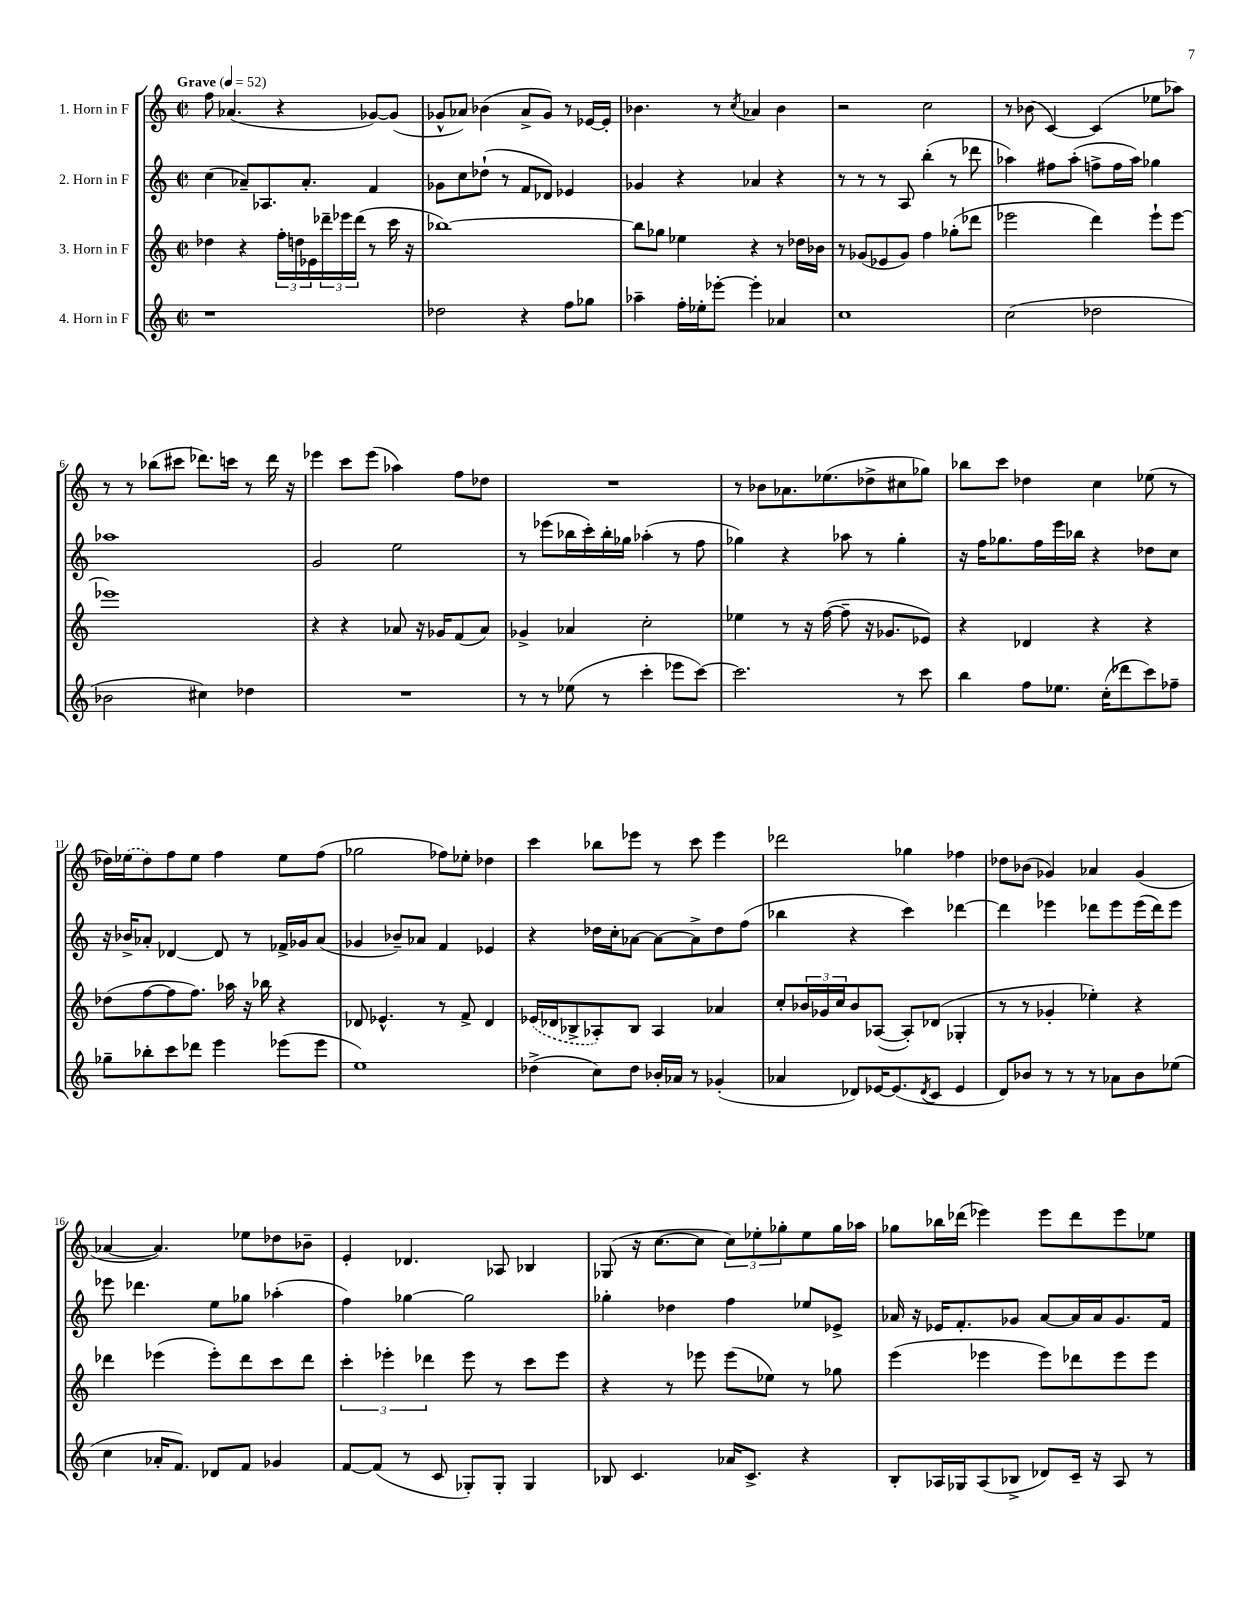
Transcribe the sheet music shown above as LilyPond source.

<<
\new StaffGroup <<
\new Staff = "s0" \with { instrumentName = "1. Horn in F" } {
    \clef treble \key c \major \defaultTimeSignature \time 2/2 \tempo "Grave" 4 = 52
    f''8 aes'4.( r4 ges'8~) ges'8( |
    ges'8-^ aes'8) bes'4( aes'8-> ges'8) r8 ees'16~ ees'16-. |
    bes'4. r8 \acciaccatura { c''8 } aes'4 bes'4 |
    r2 c''2 |
    r8 bes'8( c'4~) c'4( ees''8 aes''8) |
    r8 r8 bes''8( cis'''8 des'''8.) c'''16 r8 des'''16 r16 |
    ees'''4 c'''8 ees'''8( aes''4) f''8 des''8 |
    R1 |
    r8 bes'8 aes'8. ees''8.( des''8-> cis''8 ges''8) |
    bes''8 c'''8 des''4 c''4 ees''8( r8 |
    des''16) \once \slurDashed ees''16( des''8) f''8 ees''8 f''4 ees''8 f''8( |
    ges''2 fes''8) ees''8-. des''4 |
    c'''4 bes''8 ees'''8 r8 c'''8 ees'''4 |
    des'''2 ges''4 fes''4 |
    des''8 bes'8( ges'4) aes'4 ges'4( |
    aes'4~ aes'4.) ees''8 des''8 bes'8-- |
    e'4-. des'4. aes8 bes4 |
    ges8( r16 c''8.~ c''8 \tuplet 3/2 { c''8) ees''8-. ges''8-. } ees''8 ges''16 aes''16 |
    ges''8 bes''16 des'''16( ees'''4) ees'''8 des'''8 ees'''8 ees''8 \bar "|." |
}
\new Staff = "s1" \with { instrumentName = "2. Horn in F" } {
    \clef treble \key c \major \defaultTimeSignature \time 2/2
    c''4( aes'8--) aes8. aes'8.-. f'4 |
    ges'8 c''8 des''8-!( r8 f'8 des'8) ees'4 |
    ges'4 r4 aes'4 r4 |
    r8 r8 r8 a8 b''4-.( r8 des'''8 |
    aes''4) fis''8 aes''8-.( f''8-> f''16 aes''16) ges''4 |
    aes''1 |
    g'2 e''2 |
    r8 ees'''8( bes''16 c'''16-.) bes''16-. ges''16 aes''4-.( r8 f''8 |
    ges''4) r4 aes''8 r8 ges''4-. |
    r16 f''16 ges''8. f''16 e'''16 bes''16 r4 des''8 c''8 |
    r16 bes'16-> aes'8-. des'4~ des'8 r8 fes'16-> ges'16 aes'8( |
    ges'4 bes'8--) aes'8 f'4 ees'4 |
    r4 des''16 c''16-. aes'8~ aes'8~ aes'8-> des''8 f''8( |
    bes''4 r4 c'''4) des'''4~ |
    des'''4 ees'''4 des'''8 ees'''8 ees'''16( des'''16) ees'''8 |
    ees'''8 des'''4. e''8 ges''8 aes''4-.( |
    f''4) ges''4~ ges''2 |
    ges''4-. des''4 f''4 ees''8 ees'8-> |
    aes'16 r16 ees'16 f'8.-. ges'8 aes'8~ aes'16 aes'16 ges'8. f'16 \bar "|." |
}
\new Staff = "s2" \with { instrumentName = "3. Horn in F" } {
    \clef treble \key c \major \defaultTimeSignature \time 2/2
    des''4 r4 \tuplet 3/2 { f''16-. d''16 ees'16 } \tuplet 3/2 { des'''16-- ees'''16 des'''16( } r8 c'''16 r16 |
    bes''1~) |
    bes''8 ges''8 ees''4 r4 r8 des''16 bes'16 |
    r8 ges'8( ees'8 ges'8) f''4 ges''8-.( des'''8 |
    ees'''2 d'''4) ees'''8-! ees'''8~ |
    ees'''1 |
    r4 r4 aes'8 r16 ges'16 f'8( aes'8) |
    ges'4-> aes'4 c''2-. |
    ees''4 r8 r16 f''16~( f''8-- r16 ges'8. ees'8) |
    r4 des'4 r4 r4 |
    des''8( f''8~ f''8 f''8.) aes''16 r16 bes''16 r4 |
    des'8 ees'4.-^ r8 f'8-> des'4 |
    \once \slurDashed ees'16( des'16 bes8-> aes8-.) bes8 aes4 aes'4 |
    c''8-. \tuplet 3/2 { bes'16 ges'16 c''16 } bes'8 aes8~( aes8-.) des'8( ges4-. |
    r8 r8 ges'4-. ees''4-.) r4 |
    des'''4 ees'''4( ees'''8-.) des'''8 c'''8 des'''8 |
    \tuplet 3/2 { c'''4-. ees'''4-. des'''4 } ees'''8 r8 c'''8 ees'''8 |
    r4 r8 ees'''8 ees'''8( ees''8) r8 ges''8 |
    e'''4( ees'''4 ees'''8) des'''8 ees'''8 ees'''8 \bar "|." |
}
\new Staff = "s3" \with { instrumentName = "4. Horn in F" } {
    \clef treble \key c \major \defaultTimeSignature \time 2/2
    r1 |
    des''2 r4 f''8 ges''8 |
    aes''4-- f''16-. ees''16-. ees'''8~-. ees'''4-. aes'4 |
    c''1 |
    c''2( des''2 |
    bes'2 cis''4) des''4 |
    R1 |
    r8 r8 ees''8( r8 c'''4-. ees'''8 c'''8~) |
    c'''2. r8 c'''8 |
    b''4 f''8 ees''8. c''16-.( des'''8 c'''8) fes''8-- |
    ges''8-- bes''8-. c'''8 des'''8 e'''4 ees'''8( ees'''8 |
    e''1) |
    des''4->( c''8) des''8 bes'16-. aes'16 r8 ges'4-.( |
    aes'4 des'8) ees'16~ ees'8.( \acciaccatura { des'8 } c'8 ees'4 |
    d'8) bes'8 r8 r8 r8 aes'8 bes'8 ees''8( |
    c''4 aes'16-. f'8.) des'8 f'8 ges'4 |
    f'8~ f'8( r8 c'8 ges8-.) ges8-. ges4 |
    bes8 c'4. aes'16 c'8.-> r4 |
    b8-. aes16 ges16 aes8( bes8-> des'8) c'16-- r16 aes8 r8 \bar "|." |
}
>>
>>
